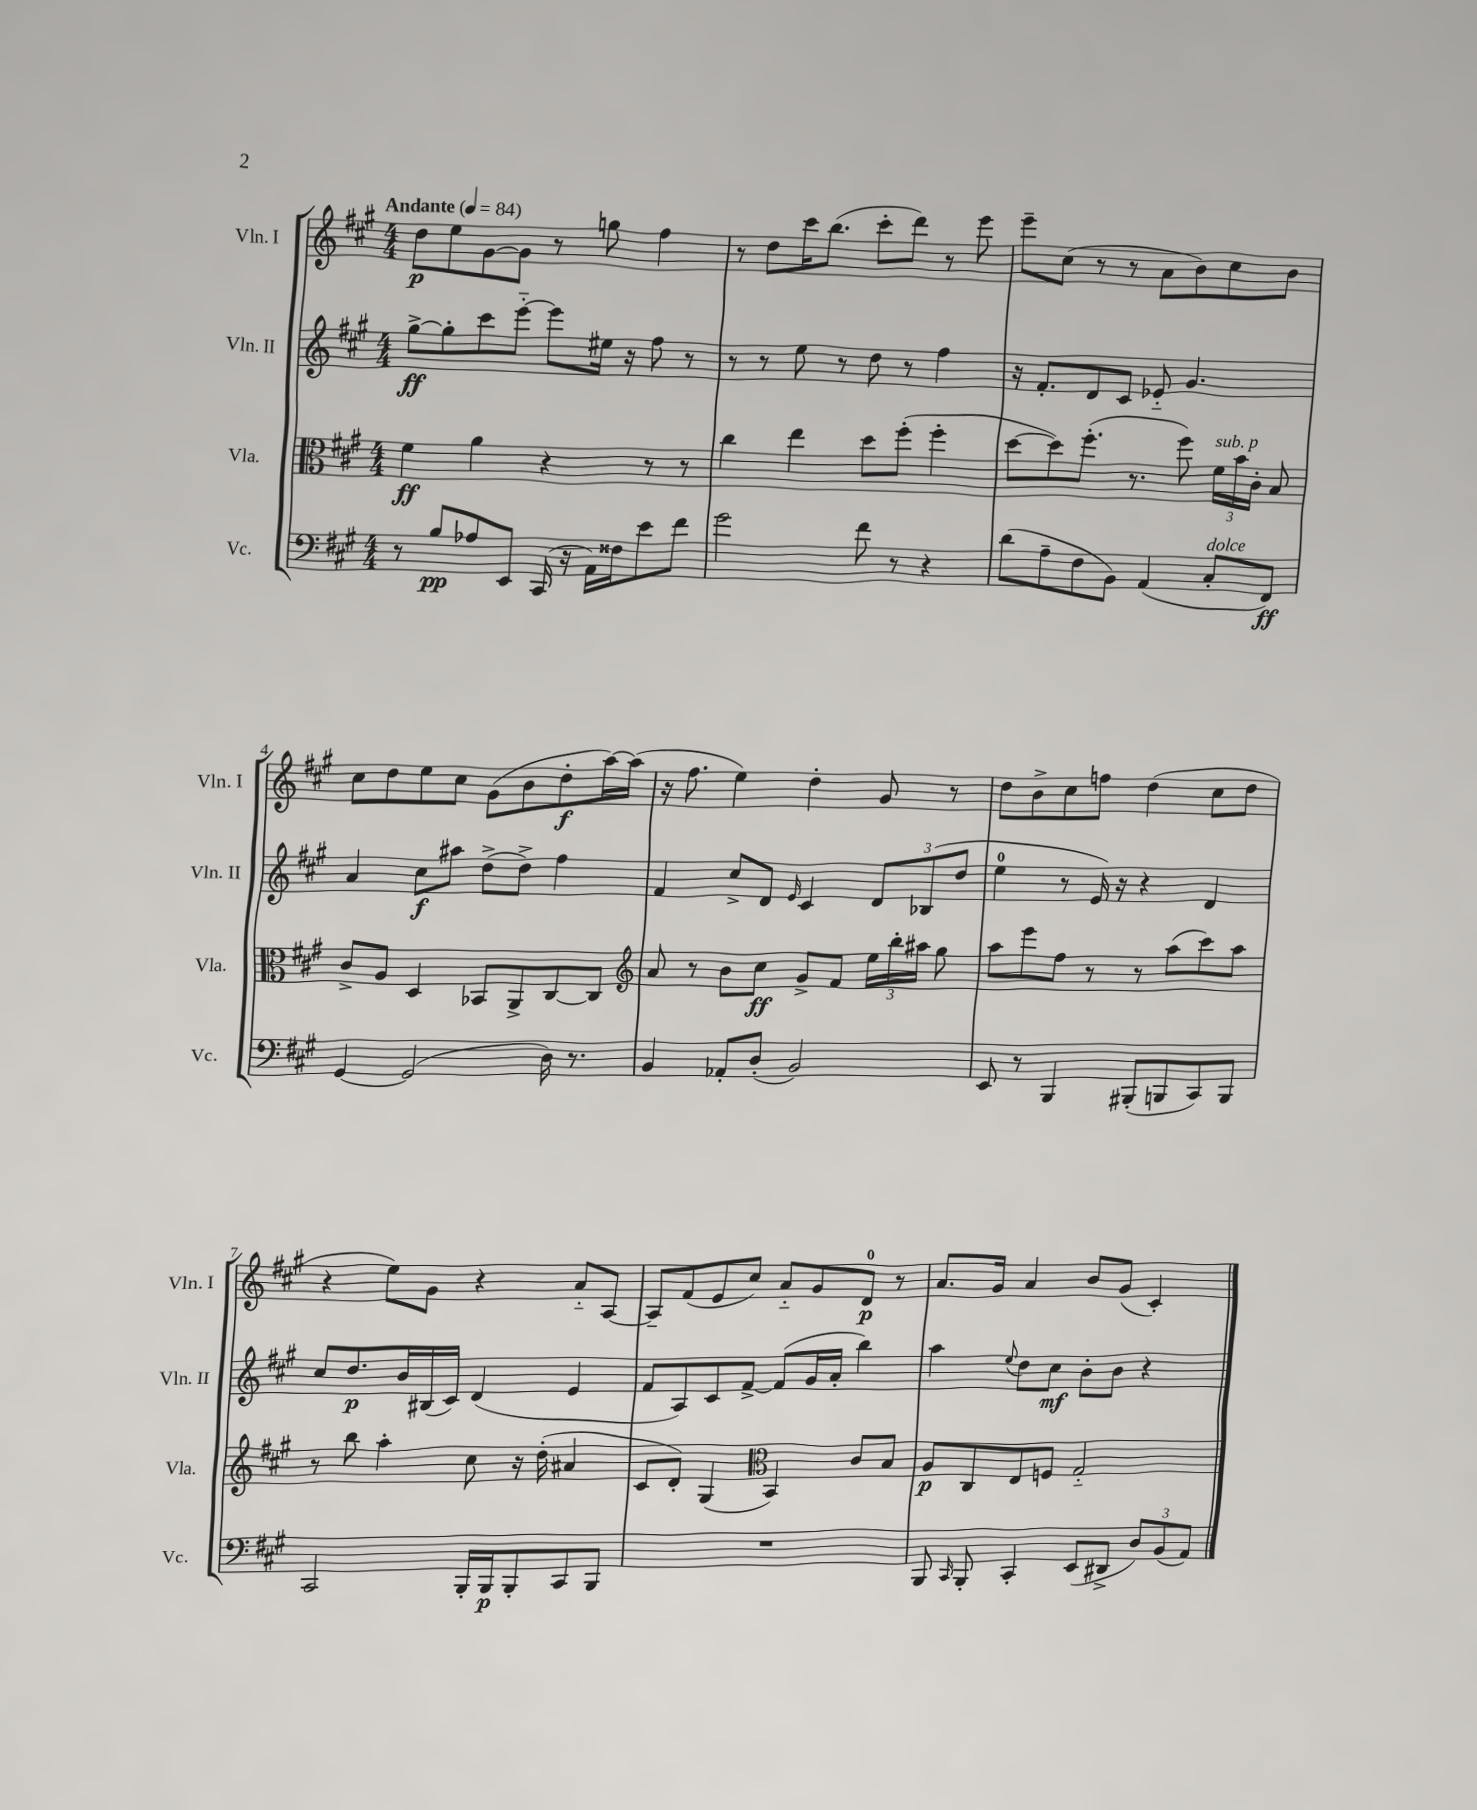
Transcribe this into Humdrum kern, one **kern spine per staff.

**kern	**kern	**kern	**kern
*staff4	*staff3	*staff2	*staff1
*clefF4	*clefC3	*clefG2	*clefG2
*k[f#c#g#]	*k[f#c#g#]	*k[f#c#g#]	*k[f#c#g#]
*M4/4	*M4/4	*M4/4	*M4/4
*MM84	*MM84	*MM84	*MM84
8r	4f#	[8gg#^	8dd
8B	.	8gg#']	8ee
8A-	4a	8ccc#	[8g#
8EE	.	[8eee'~	8g#]
(16CC#	4r	8eee]	8r
16r	.	.	.
16AA)	.	16ee#	8gg
16F##	.	16r	.
8e	8r	8ff#	4ff#
8f#	8r	8r	.
=	=	=	=
2g#	4cc#	8r	8r
.	.	8r	8dd
.	4ee	8ee	16ccc#
.	.	.	(8.bb
.	.	8r	.
8f#	8dd	8dd	8ccc#'
8r	(8ff#'	8r	8ddd)
4r	4ff#'	4ff#	8r
.	.	.	8eee
=	=	=	=
(8d	[8dd	16r	8eee~
.	.	8.f#'	.
8A~	8dd])	.	(8cc#
8F#	(8.ff#'	8d	8r
8BB)	.	8c#	8r
.	8.r	.	.
(4AA	.	8e-'~	8a
.	8ff#)	4.g#	8b)
8C#'	24f#	.	8cc#
.	24b	.	.
.	24c#'	.	.
8FF#)	8B	.	8b
=	=	=	=
[4GG#	8c#^	4a	8cc#
.	8A	.	8dd
(2GG#]	4D	8cc#	8ee
.	.	8aa#	8cc#
.	8BB-	(8dd^	(8g#
.	8AA^	8dd^)	8b
16D)	[8C#	4ff#	8dd'
8.r	.	.	.
.	8C#]	.	[16aa)
.	.	.	(16aa]
=	=	=	=
*	*clefG2	*	*
4BB	8a	4f#	16r
.	.	.	8.ff#
.	8r	.	.
8AA-'	8b	8cc#^	4ee)
(8D'	8cc#	8d	.
.	.	16qqe	.
2BB)	8g#^	4c#	4dd'
.	8f#	.	.
.	24ee	12d	8g#
.	24bb'	.	.
.	24aa#	(12B-	.
.	8gg#	.	8r
.	.	12dd	.
=	=	=	=
8EE	8aa	4ee	8dd
8r	8eee	.	8b^
4BBB	8ff#	8r	8cc#
.	8r	16e)	8ff
.	.	16r	.
(8BBB#'	8r	4r	(4dd
8BBB	(8aa	.	.
8CC#)	8ccc#)	4d	8cc#
8BBB	8aa	.	8dd
=	=	=	=
2CC#	8r	8cc#	4r
.	8bb	8.dd	.
.	4aa'	.	8ee)
.	.	16b	.
.	.	(16B#	8g#
.	.	16c#)	.
16BBB'	8cc#	(4d	4r
16BBB	.	.	.
8BBB'	16r	.	.
.	(16dd'	.	.
8CC#	4a#	4e	8a'~
8BBB	.	.	[8A
=	=	=	=
1r	8c#	8f#	8A~]
.	8d')	8A)	(8f#
.	(4G#	8c#	8e
.	.	[8f#^	8cc#)
*	*clefC3	*	*
.	4BB)	(8f#]	8a'~
.	.	16g#	8g#
.	.	16a'	.
.	8c#	4bb)	8d
.	8B	.	8r
=	=	=	=
8BBB	8A	4aa	8.a
16qqCC#	.	.	.
8BBB'	8C#	.	.
.	.	.	16g#
.	.	8qqee	.
4CC#'	8E	8dd	4a
.	8F	8cc#	.
(8EE	2G#'~	8b'	8b
8DD#^	.	8b	(8g#
12D)	.	4r	4c#')
(12BB	.	.	.
12AA)	.	.	.
==	==	==	==
*-	*-	*-	*-
